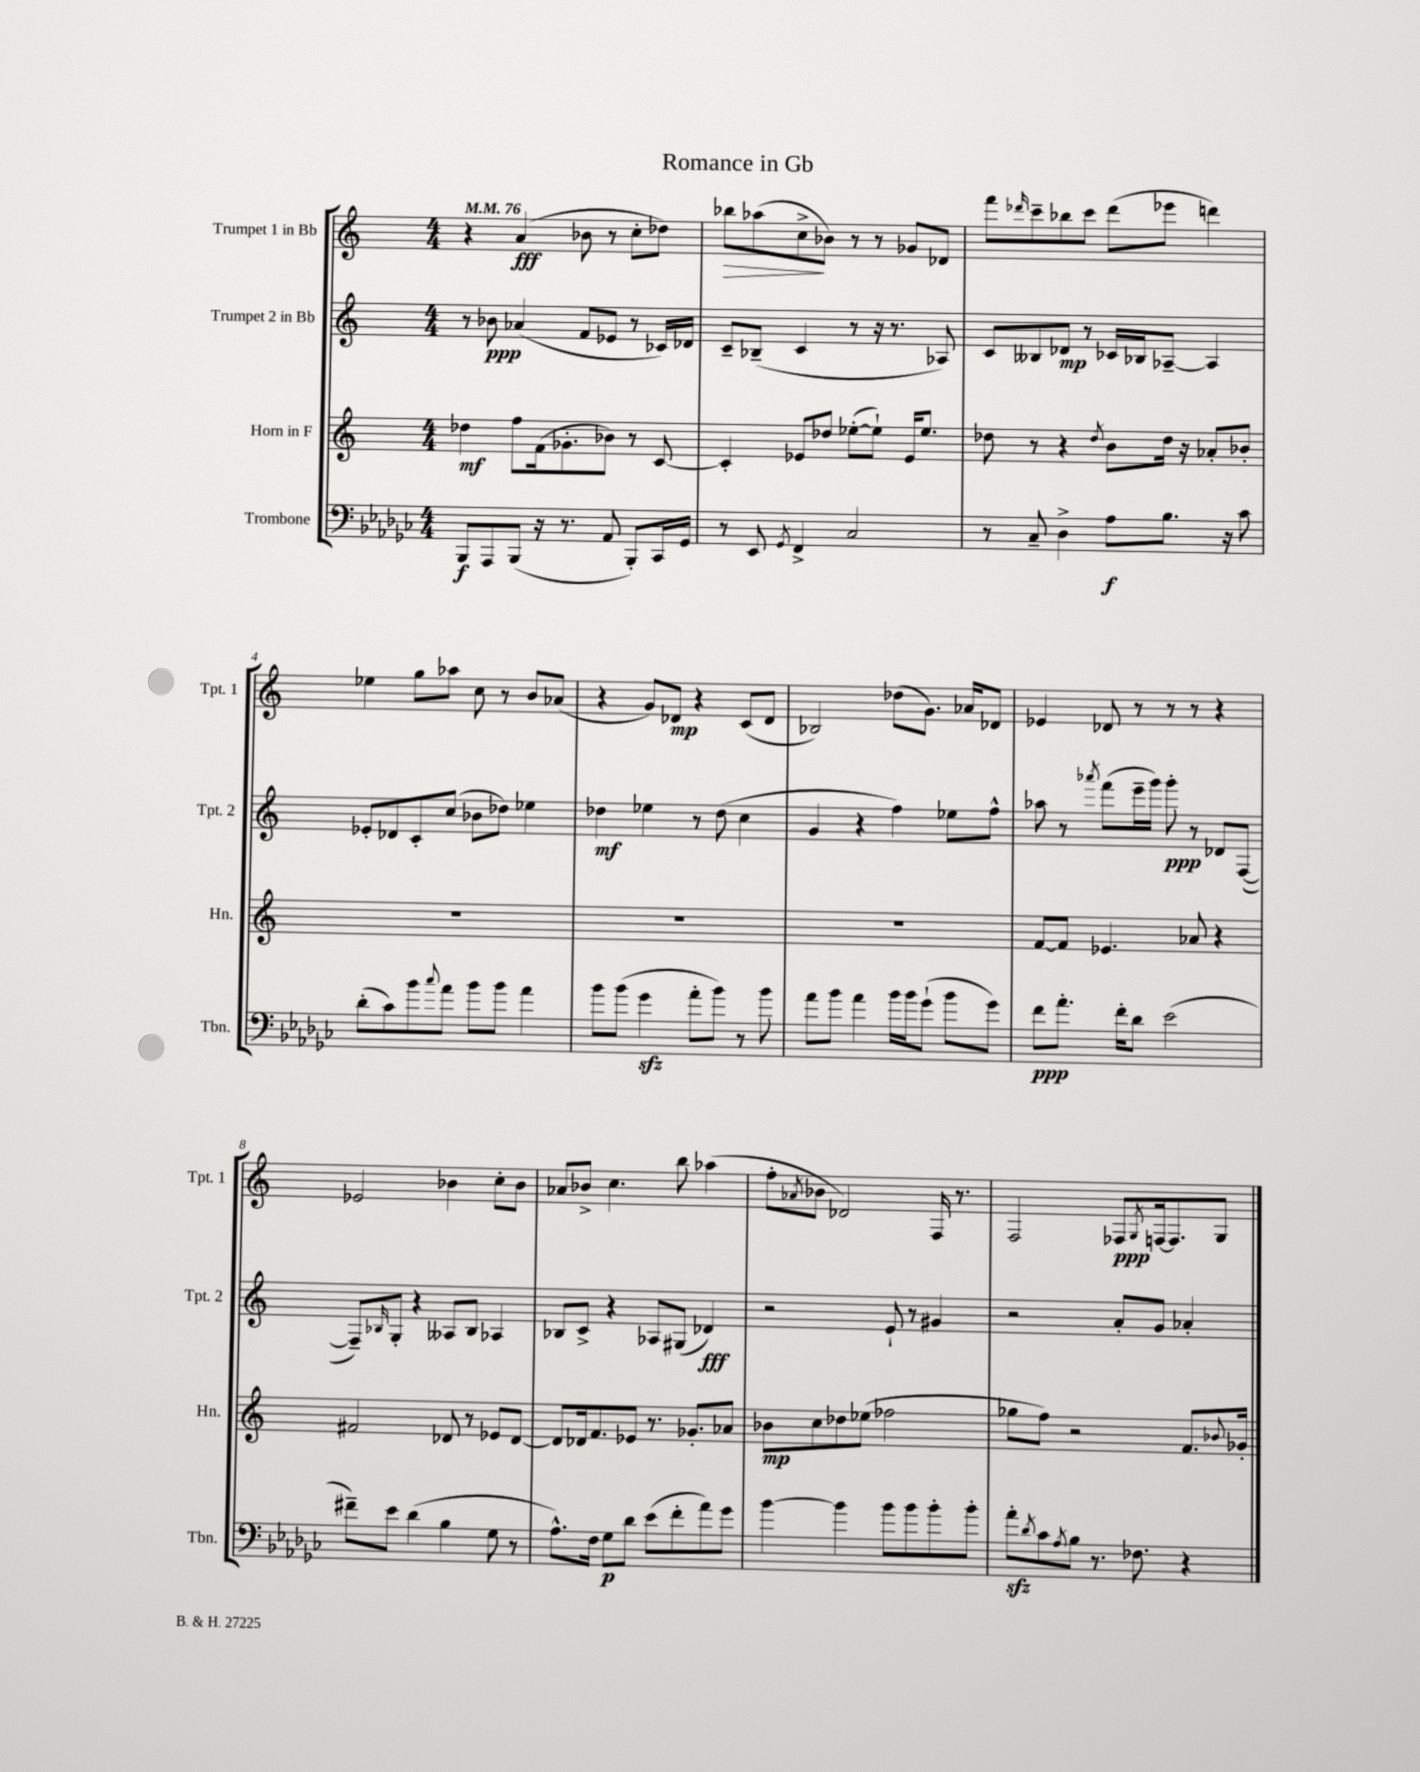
\header { title = "Romance in Gb" }
<<
\new StaffGroup <<
\new Staff = "s0" \with { instrumentName = "Trumpet 1 in Bb" shortInstrumentName = "Tpt. 1" } {
    \clef treble \key c \major \numericTimeSignature \time 4/4 \tempo 4 = 76
    r4 a'4\fff( bes'8 r8 c''8-. des''8) |
    bes''8\> aes''8( c''8->\! bes'8) r8 r8 ges'8 des'8 |
    f'''8 \grace { des'''16 } c'''8-- bes''8 c'''8 des'''8( ees'''8 d'''4) |
    ees''4 g''8 aes''8 c''8 r8 b'8 aes'8( |
    r4 g'8) des'8\mp r4 c'8( des'8 |
    bes2) des''8( g'8.) aes'16 des'8 |
    ees'4 des'8 r8 r8 r8 r4 |
    ees'2 bes'4 c''8-. bes'8 |
    aes'8 bes'8-> c''4. b''8 aes''4( |
    f''8-. \acciaccatura { aes'8 } bes'8 des'2) f16 r8. |
    f2 fes8\ppp \acciaccatura { g8 } f16~ f8. g8 \bar "|." |
}
\new Staff = "s1" \with { instrumentName = "Trumpet 2 in Bb" shortInstrumentName = "Tpt. 2" } {
    \clef treble \key c \major \numericTimeSignature \time 4/4
    r8 bes'8\ppp aes'4( f'8 ees'8 r8 ces'16) des'16 |
    c'8-- bes8--( c'4 r8 r16 r8. aes8) |
    c'8 beses8 des'8\mp r8 ces'16 bes16 aes8~-- aes4 |
    ees'8-. des'8 c'8-. c''8( bes'8 des''8) ees''4 |
    des''4\mf ees''4 r8 des''8( c''4 |
    g'4 r4 f''4) ees''8 f''8-^ |
    aes''8 r8 \acciaccatura { aes'''8 } f'''8( e'''16-- g'''16) g'''8-.\ppp r8 des'8 f8~( |
    f8--) \grace { bes16 } g8-. r4 aeses8 bes8 aes4 |
    bes8 c'8-> r4 aes8 gis8( des'4\fff) |
    r2 e'8-! r8 gis'4 |
    r2 a'8-. g'8 aes'4-. \bar "|." |
}
\new Staff = "s2" \with { instrumentName = "Horn in F" shortInstrumentName = "Hn." } {
    \clef treble \key c \major \numericTimeSignature \time 4/4
    des''4\mf f''8 f'16( ges'8.-. bes'8) r8 c'8~ |
    c'4-. ees'8 des''8 ees''8~-.( ees''8-!) ees'16 ees''8. |
    des''8 r8 r4 \acciaccatura { des''8 } b'8 des''16 r16 aes'8-. bes'8-. |
    R1 |
    R1 |
    R1 |
    f'8~ f'8 ees'4. aes'8 r4 |
    fis'2 des'8 r8 ees'8 des'8~ |
    des'8 des'16 f'8. ees'8 r8. ges'8.-. aes'8 |
    bes'8\mp c''8 des''8 ees''8( fes''2 |
    ges''8 f''8) r2 f'8. \appoggiatura { bes'8 } ges'16-. \bar "|." |
}
\new Staff = "s3" \with { instrumentName = "Trombone" shortInstrumentName = "Tbn." } {
    \clef bass \key ges \major \numericTimeSignature \time 4/4
    bes,,8\f aes,,8 bes,,8( r16 r8. aes,8 bes,,8-.) ces,16 ges,16 |
    r8 ees,8 \acciaccatura { ges,8 } f,4-> ces2 |
    r8 ces8-- des4-> aes8\f bes8. r16 ces'8 |
    des'8-.( ces'8) bes'8 \appoggiatura { ces''8 } aes'8 bes'8 bes'8 aes'4 |
    bes'8 bes'8( ges'4\sfz aes'8-. bes'8) r8 bes'8 |
    aes'8 bes'8 aes'4 bes'16 bes'16 ges'8-!( bes'8 ges'8) |
    f'8\ppp aes'8.-. f'16-. des'8 ees'2( |
    fis'8--) ees'8 des'4( bes4 ges8 r8 |
    aes8.-^) f16 ges8\p des'8 ees'8( f'8-. aes'8) ges'8 |
    bes'4~ bes'4 bes'8 bes'8 bes'8-. bes'8-. |
    aes'8-.\sfz \acciaccatura { des'8 } ces'8 \acciaccatura { aes8 } bes8 r8. fes8. r4 \bar "|." |
}
>>
>>
